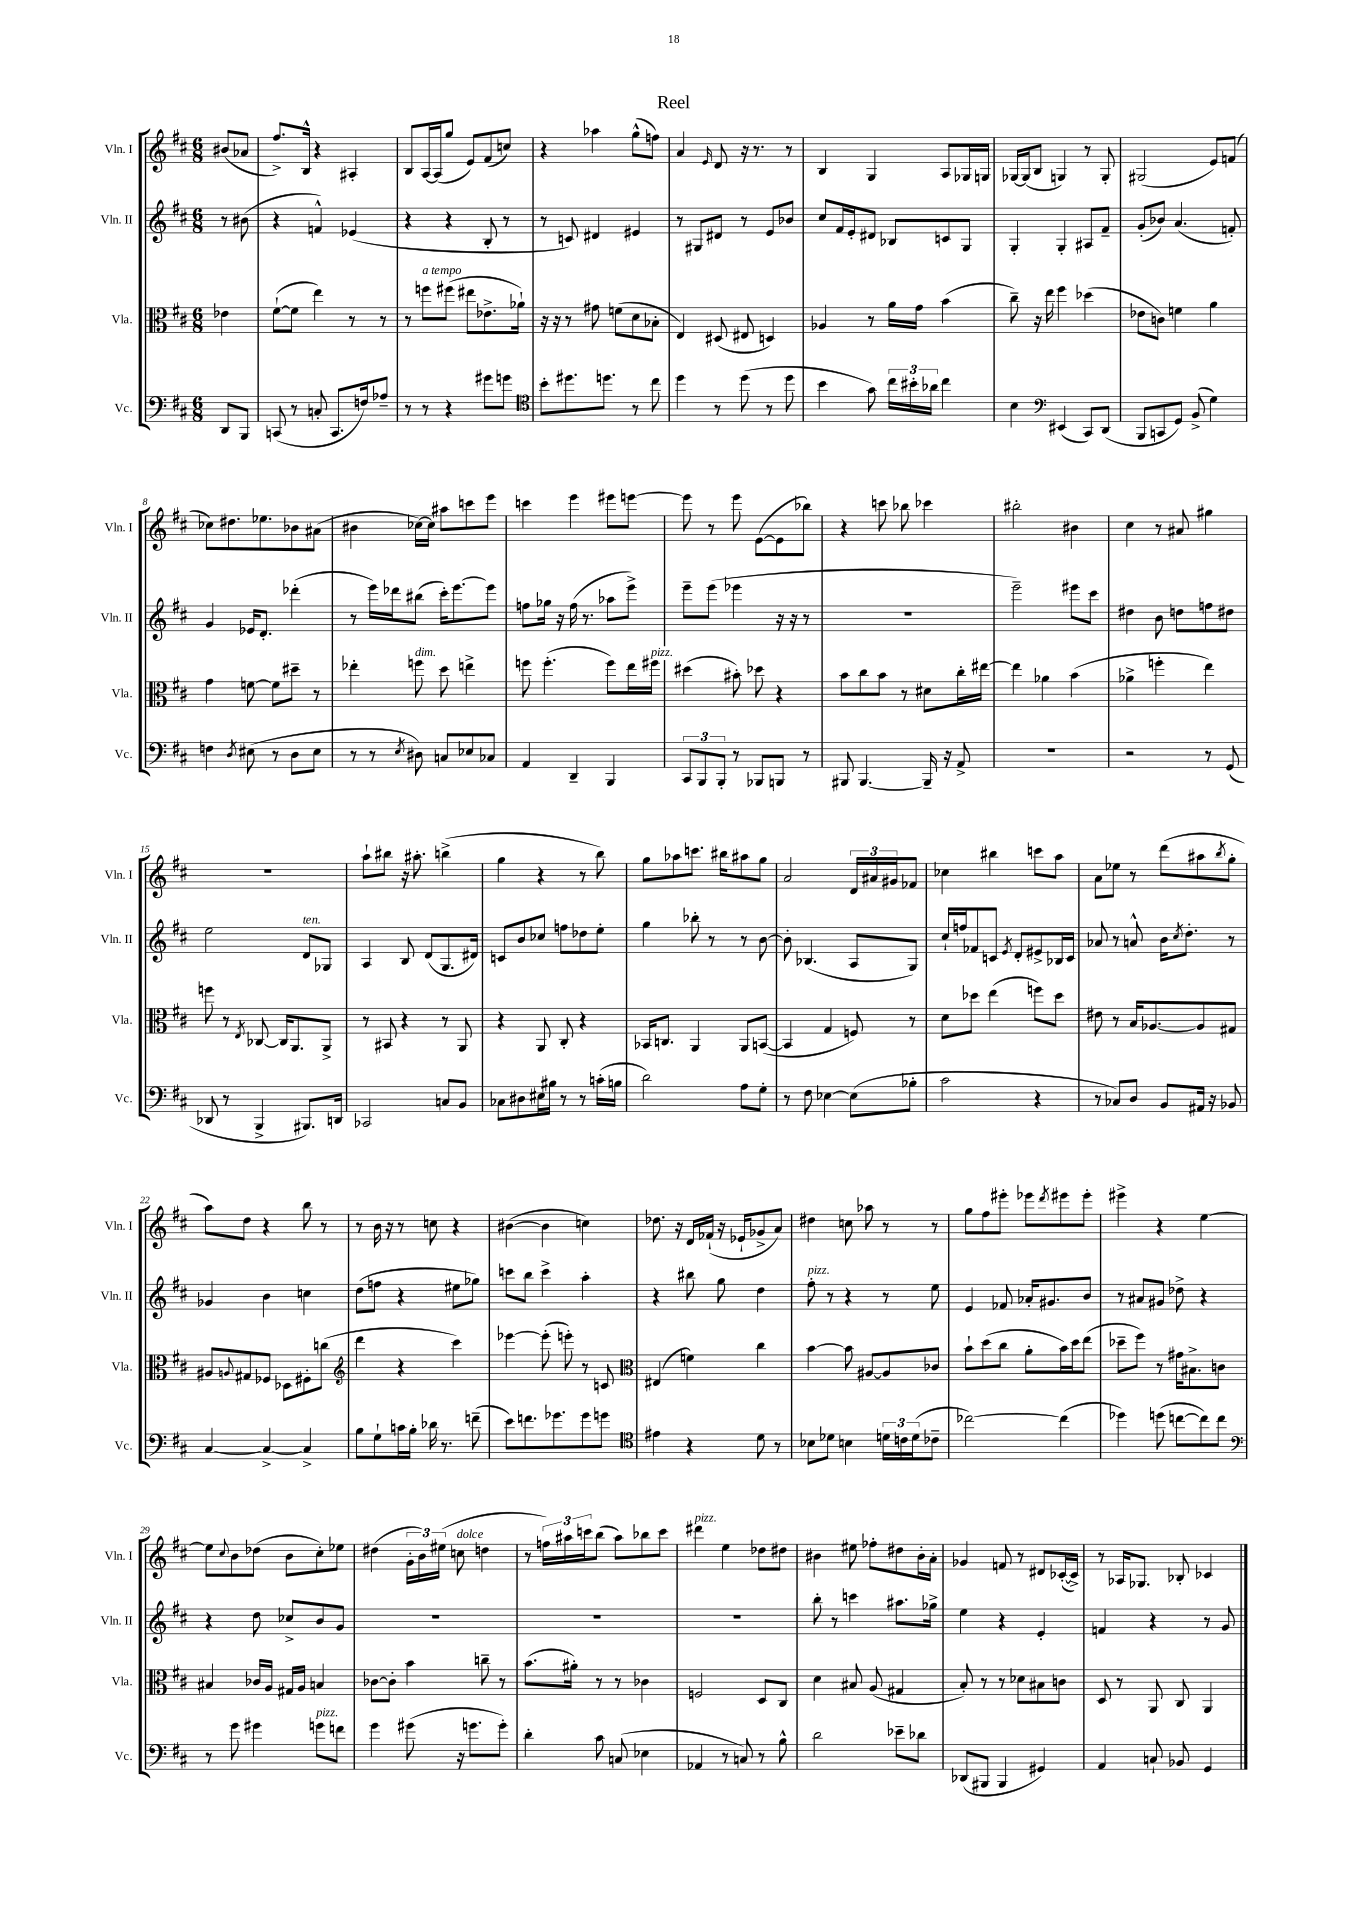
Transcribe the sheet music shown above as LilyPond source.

\header { title = "Reel" }
<<
\new StaffGroup <<
\new Staff = "s0" \with { instrumentName = "Vln. I" shortInstrumentName = "Vln. I" } {
    \clef treble \key d \major \numericTimeSignature \time 6/8 \partial 4
    bis'8( aes'8 |
    fis''8.->) b16-^ r4 ais4-. |
    b8 a16~ a16( g''8 e'8) fis'8( c''8) |
    r4 aes''4 g''8-^( f''8) |
    a'4 \grace { e'16 } d'8 r16 r8. r8 |
    b4 g4 a8 ges16 g16 |
    ges16~ ges16( b8 g4) r8 g8-. |
    gis2( e'8) f'8( |
    ces''8) dis''8. ees''8. bes'8 ais'8( |
    bis'4 ces''16~) ces''16 ais''8 c'''8 e'''8 |
    c'''4 e'''4 eis'''8 e'''8~ |
    e'''8 r8 e'''8 e'8~( e'8 bes''8) |
    r4 c'''8 bes''8 ces'''4 |
    bis''2-. bis'4 |
    cis''4 r8 ais'8 gis''4 |
    R2. |
    a''8-! bis''8 r16 ais''8.-. b''4->( |
    g''4 r4 r8 b''8) |
    g''8 aes''8 c'''8. bis''16 ais''8 g''8 |
    a'2 \tuplet 3/2 { d'16 ais'16 gis'16 } fes'8 |
    ces''4 bis''4 c'''8 a''8 |
    a'8 ees''8 r8 d'''8( ais''8 \acciaccatura { b''8 } g''8-. |
    a''8) d''8 r4 b''8 r8 |
    r8 b'16 r16 r8 c''8 r4 |
    bis'4~( bis'4 c''4) |
    des''8. r16 d'16 fes'16-!( r16 ees'16-! ges'8-> a'8) |
    dis''4 c''8 aes''8 r8 r8 |
    g''8 fis''8 eis'''8-. ees'''8 \acciaccatura { d'''8 } eis'''8 eis'''8-. |
    eis'''4-> r4 e''4~ |
    e''8 \appoggiatura { cis''8 } b'8 des''8( b'8 cis''8-.) ees''8 |
    dis''4( \tuplet 3/2 { g'16-. b'16) eis''16( } c''8^\markup { \italic "dolce" } d''4 |
    r8 \tuplet 3/2 { f''16) ais''16 c'''16 } b''8( ais''8) bes''8 c'''8 |
    dis'''4^\markup { \italic "pizz." } e''4 des''8 dis''8 |
    bis'4 eis''8 fes''8-. dis''8 bis'16-. a'16-. |
    ges'4 f'8 r8 dis'8 ces'16~-.( ces'16->) |
    r8 aes16 ges8. bes8-. ces'4 \bar "|." |
}
\new Staff = "s1" \with { instrumentName = "Vln. II" shortInstrumentName = "Vln. II" } {
    \clef treble \key d \major \numericTimeSignature \time 6/8 \partial 4
    r8 bis'8( |
    r4 f'4-^) ees'4( |
    r4 r4 b8-. r8 |
    r8 c'8) dis'4 eis'4 |
    r8 gis8 dis'8 r8 e'8 bes'8 |
    cis''8 fis'16 e'16-. dis'8 bes8 c'8 g8 |
    g4-. g4-. ais8 fis'8-- |
    g'8-.( bes'8) a'4.( f'8-.) |
    g'4 ees'16 d'8.-. des'''4-.( |
    r8 e'''16) des'''16 bis''8( cis'''16-.) e'''8.~ e'''8 |
    f''8 ges''16 r16 f''16( r8. aes''8 e'''8->) |
    e'''8-- e'''8( ees'''4 r16 r16 r8 |
    R2. |
    e'''2--) eis'''8 cis'''8 |
    dis''4 b'8 d''8 f''8 dis''8 |
    e''2 d'8^\markup { \italic "ten." } ges8 |
    a4 b8 d'8( g8. dis'16) |
    c'8 b'8 ces''8 f''8 des''8 e''8-. |
    g''4 bes''8-. r8 r8 b'8~ |
    b'8-. bes4.( a8 g8) |
    cis''16-! f''16 fes'8 c'8 \acciaccatura { e'8 } d'8-. eis'8-> bes16 c'16 |
    aes'8 r8 a'8-^ b'16 \acciaccatura { cis''8 } d''8.-. r8 |
    ges'4 b'4 c''4 |
    d''8( f''8 r4 eis''8 ges''8) |
    c'''8 b''8 c'''4-> a''4-. |
    r4 bis''8 g''8 d''4 |
    fis''8-.^\markup { \italic "pizz." } r8 r4 r8 e''8 |
    e'4 fes'8 aes'16-. gis'8. b'8 |
    r8 ais'8 gis'8 des''8-> r4 |
    r4 d''8 ces''8-> b'8 g'8 |
    R2. |
    R2. |
    R2. |
    b''8-. r8 c'''4 ais''8. ges''16-> |
    e''4 r4 e'4-. |
    f'4 r4 r8 g'8 \bar "|." |
}
\new Staff = "s2" \with { instrumentName = "Vla." shortInstrumentName = "Vla." } {
    \clef alto \key d \major \numericTimeSignature \time 6/8 \partial 4
    ees'4 |
    fis'8~-!( fis'8 e''4) r8 r8 |
    r8 f''8^\markup { \italic "a tempo" } fis''8( eis''8 ees'8.-> aes'16-!) |
    r16 r16 r8 gis'8 f'8( d'8 bes8-. |
    e4) dis8( eis8 d4) |
    aes4 r8 a'16 g'16 b'4( |
    cis''8--) r16 e''16 fis''4 des''4( |
    ees'8 c'8) f'4 a'4 |
    g'4 f'8~ f'8 dis''8-- r8 |
    ees''4-. f''8^\markup { \italic "dim." } d''8 e''4-> |
    f''8 f''4.-.( f''8) e''16 fis''16^\markup { \italic "pizz." } |
    dis''4( bis'8-.) des''8 r4 |
    b'8 cis''8 b'8 r8 dis'8 cis''16-. eis''16~ |
    eis''4 aes'4 b'4( |
    aes'4-> f''4-. e''4) |
    f''8 r8 \acciaccatura { e8 } ces8~ ces16 a,8. a,8-> |
    r8 bis,8 r4 r8 a,8 |
    r4 a,8 cis8-. r4 |
    bes,16 c8. a,4 a,8 b,8~( |
    b,4 g4 f8) r8 |
    d'8 des''8 e''4( f''8) des''8 |
    eis'8 r8 b16 aes8.~ aes8 gis8 |
    ais8 \appoggiatura { a8 } gis8 fes8 des8 fis8-. c''8( |
    \clef treble d'''4 r4 cis'''4) |
    ees'''4~ ees'''8-.( e'''8-.) r8 c'8 |
    \clef alto eis4( f'4) cis''4 |
    b'4~ b'8 ais8~ ais8 ces'8 |
    b'8-! d''8( cis''8 a'8-. b'16) d''16 e''8( |
    des''8-- fis''8) r8 gis'16 bis8.-> c'8 |
    bis4 ces'16 a16 gis16 a16 b4 |
    ces'8~ ces'8-. b'4 c''8-- r8 |
    b'8.( ais'16-.) r8 r8 ces'4 |
    f2 d8 cis8 |
    d'4 bis8 a8( gis4 |
    b8-.) r8 r8 des'8 bis8 c'8 |
    d8 r8 a,8 cis8 a,4 \bar "|." |
}
\new Staff = "s3" \with { instrumentName = "Vc." shortInstrumentName = "Vc." } {
    \clef bass \key d \major \numericTimeSignature \time 6/8 \partial 4
    d,8 b,,8 |
    c,8( r8 c8-. c,8. f16) aes8-- |
    r8 r8 r4 gis'8 g'8 |
    \clef tenor b'8-. dis''8. d''8. r8 cis''8 |
    d''4 r8 d''8( r8 d''8 |
    b'4 g'8) \tuplet 3/2 { cis''16 bis'16-. aes'16 } cis''4 |
    b4 \clef bass eis,4( cis,8) d,8( |
    b,,8 c,8 g,8) b,8->( g4) |
    f4 \acciaccatura { d8 } eis8( r8 d8 eis8 |
    r8 r8 \acciaccatura { e8 } dis8) c8 ees8 ces8 |
    a,4 d,4-- b,,4 |
    \tuplet 3/2 { cis,8 b,,8 b,,8-. } r8 bes,,8 b,,8 r8 |
    bis,,8 bis,,4.~ bis,,16-- r16 a,8-> |
    R2. |
    r2 r8 g,8( |
    des,8 r8 b,,4-> bis,,8.) d,16 |
    ces,2 c8 b,8 |
    ces8 dis8 eis16 bis16 r8 r8 c'16-.( b16 |
    d'2) a8 g8-. |
    r8 fis8 ees4~ ees8( bes8-. |
    cis'2 r4 |
    r8 ces8) d8 b,8 ais,16 r16 bes,8 |
    cis4~ cis4~-> cis4-> |
    b8 g8-! c'16 b16-. des'16 r8. f'8--( |
    e'8) f'8. ges'8. ges'8 g'8 |
    \clef tenor eis'4 r4 d'8 r8 |
    bes8 des'8 b4 \tuplet 3/2 { d'16 c'16 d'16( } ces'8-- |
    ces''2~) ces''4( |
    des''4) d''8( c''8~ c''8) c''8 |
    \clef bass r8 g'8 gis'4 g'8^\markup { \italic "pizz." } f'8 |
    g'4 gis'8( r16 g'8. g'8-.) |
    d'4-. cis'8 c8( ees4 |
    aes,4 r8 c8) r8 b8-^ |
    d'2 ees'8-- des'8 |
    des,8( bis,,8 bis,,4 gis,4) |
    a,4 c8-! bes,8 g,4 \bar "|." |
}
>>
>>
